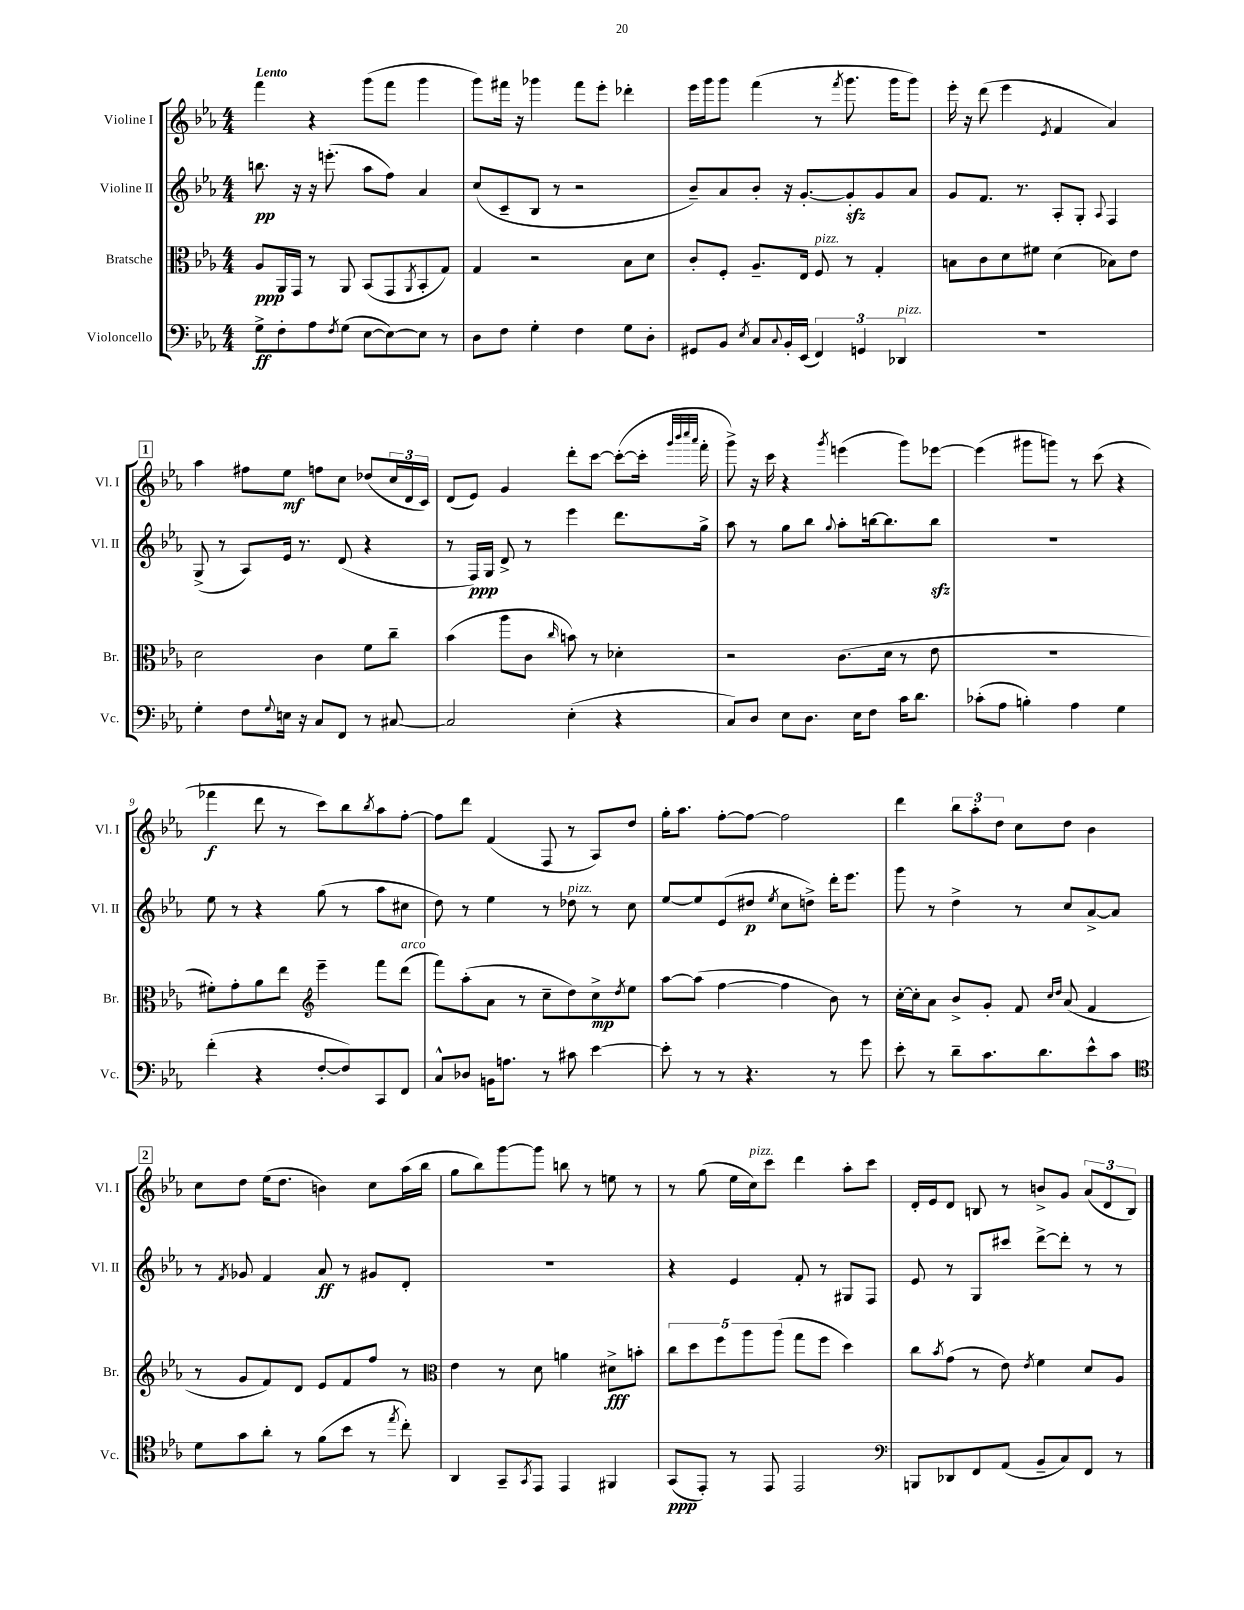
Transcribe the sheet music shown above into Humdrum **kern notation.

**kern	**kern	**kern	**kern
*staff4	*staff3	*staff2	*staff1
*clefF4	*clefC3	*clefG2	*clefG2
*k[b-e-a-]	*k[b-e-a-]	*k[b-e-a-]	*k[b-e-a-]
*M4/4	*M4/4	*M4/4	*M4/4
8G^\L	8A-/L	8.bb\	4fff\
8F'\	16AA-/L	.	.
.	16GG/JJ	16r	.
8A-\	8r	16r	4r
.	.	(8.eee'\	.
8qF/	.	.	.
(8G\J	8AA-/	.	.
[8E-\L	(8BB-/L	8aa-\L	(8ggg\L
8E-\_)	8GG/	8ff\J)	8fff\J
.	8qAA-/	.	.
8E-\]J	8BB-'/	4a-/	4ggg\
8r	8G/J)	.	.
=	=	=	=
8D\L	4G/	(8cc/L	8ggg\L)
8F\J	.	8c~/	16fff#\Jk
.	.	.	16r
4G'\	2r	8B-/J	4ggg-\
.	.	8r	.
4F\	.	2r	8fff#\L
.	.	.	8eee-'\J
8G\L	8B-\L	.	4ddd-'\
8D'\J	8d\J	.	.
=	=	=	=
8GG#/L	8c'/L	8b-~/L)	16eee-\LL
.	.	.	16ggg\J
8BB-/J	8F'/J	8a-/	8ggg\J
8qE-/	.	.	.
8C/L	8.A-~/L	8b-'/J	(4fff\
8qqC/	.	.	.
16BB-'/L	.	16r	.
(16EE-/JJ	16E-/Jk	[8.g'/L	.
6FF/)	8F/	.	8r
.	.	.	8qfff/
.	8r	8g'/]	8.ggg\
6GG/	.	.	.
.	4G'/	8g/	.
.	.	.	16ggg\LK
6DD-/	.	.	.
.	.	8a-/J	8ggg\J)
=	=	=	=
1r	8B\L	8g/L	16eee-'\
.	.	.	16r
.	8c\	8.f/J	(8ddd\
.	8d\	.	4eee-\
.	.	8.r	.
.	8f#\J	.	.
.	.	.	8qe-/
.	(4d\	8A-'/L	4f/
.	.	8G'/J	.
.	.	8qqA-/	.
.	8B-\L)	4F/	4a-/)
.	8e-\J	.	.
=	=	=	=
4G'\	2d\	(8G^/	4aa-\
.	.	8r	.
8F\L	.	8A-/L)	8ff#\L
8qqG/	.	.	.
16E\Jk	.	16e-/Jk	8ee-\J
16r	.	8.r	.
8C/L	4c\	.	8ff\L
8FF/J	.	(8d/	8cc\J
8r	8f\L	4r	(8dd-/L
[8C#/	8cc~\J	.	24cc/L
.	.	.	24d/
.	.	.	24c/JJ)
=	=	=	=
2C#/]	(4b-\	8r	(8d/L
.	.	16F/LL)	8e-/J)
.	.	16G/JJ	.
.	8aa-\L	8d^/	4g/
.	8c\J	8r	.
.	16qqcc/	.	.
(4E-'\	8b\)	4eee-\	8ddd'\L
.	8r	.	[8ccc\J
4r	4d-'\	8.ddd\L	(8ccc'\_L
.	.	.	16ccc'\]Jk
.	.	.	32qqggg/LLL
.	.	.	32qqbbb-/
.	.	.	32qqcccc/
.	.	.	32qqaaa-/JJJ
.	.	16gg^\Jk	16fff'\
=	=	=	=
8C/L)	2r	8aa-\	8ggg^\)
8D/J	.	8r	16r
.	.	.	16ccc\
8E-\L	.	8gg\L	4r
8.D\J	.	8bb-\J	.
.	.	8qqgg/	8qggg/
.	(8.c\L	8aa-'\L	(4eee\
16E-\LK	.	.	.
8F\J	.	[16bb\k	.
.	16d\Jk	8.bb\]	.
16c\LK	8r	.	8ggg\L)
8.d\J	.	.	.
.	8e-\	8bb\J	[8eee-\J
=	=	=	=
(8c-'\L	1r	1r	(4eee-\]
8A-\J	.	.	.
4B'\)	.	.	8ggg#\L
.	.	.	8ggg\J)
4A-\	.	.	8r
.	.	.	(8ccc\
4G\	.	.	4r
=	=	=	=
(4f'\	8f#'\L)	8ee-\	4fff-\
.	8g'\	8r	.
4r	8a-\	4r	8ddd\
.	8ee-\J	.	8r
*	*clefG2	*	*
[8F'/L	4eee-~\	(8gg\	8ccc\L)
8F/])	.	8r	8bb-\
.	.	.	8qbb-/
8CC/	8fff\L	8aa-\L	8aa-\
8FF/J	(8ddd\J	8cc#\J	[8ff'\J
=	=	=	=
8C^^/L	8fff\L)	8dd\)	8ff\]L
8D-/J	(8aa-'\	8r	8ddd\J
16BB\LK	8a-\J	4ee-\	(4f/
8.A\J	.	.	.
.	8r	.	.
8r	8cc~\L	8r	8F/
8c#\	8dd\)	8dd-\	8r
[4e-\	8cc^\	8r	8A-/L)
.	8qdd/	.	.
.	8ee-\J	8cc\	8dd/J
=	=	=	=
8e-'\]	[8aa-\L	[8ee-/L	16gg'\LK
.	.	.	8.aa-\J
8r	(8aa-\]J	8ee-/]	.
8r	[4ff\	(8e-/	[8ff'\L
4.r	.	8dd#/J	8ff\_J
.	.	8qee-/	.
.	4ff\]	8cc\L	2ff\]
.	.	8dd^\J)	.
8r	8b-\)	16ddd'\LK	.
.	.	8.eee-\J	.
8g\	8r	.	.
=	=	=	=
8e-'\	[16cc'\LL	8ggg\	4ddd\
.	16cc'\]J	.	.
8r	8a-\J	8r	.
8d~\L	8b-^/L	4dd^\	12bb-\L
.	.	.	12aa-'\
8.c\	8g'/J	.	.
.	.	.	12dd\J
.	8f/	8r	8cc\L
8.d\	.	.	.
.	16qqcc/LL	.	.
.	16qqdd/JJ	.	.
.	(8a-/	8cc/L	8dd\J
8e-^^\	4f/	[8a-^/	4b-\
8c\J	.	8a-/]J	.
=	=	=	=
*clefC4	*	*	*
8d\L	8r	8r	8cc\L
.	.	8qf/	.
8g\	8g/L	8g-/	8dd\J
8a-'\J	8f/)	4f/	(16ee-\LK
.	.	.	8.dd\J
8r	8d/J	.	.
(8f\L	8e-/L	8a-/	4b\)
8b-\J	8f/	8r	.
8r	8ff/J	8g#/L	8cc\L
8qee-/	.	.	.
8cc'\)	8r	8d'/J	(16aa-\L
.	.	.	16bb-\JJ
=	=	=	=
*	*clefC3	*	*
4AA-/	4e-\	1r	8gg\L
.	.	.	8bb-\)
8GG~/L	8r	.	[8ggg\
8qGG/	.	.	.
8EE-/J	8d\	.	8ggg\]J
4EE-/	4a\	.	8bb\
.	.	.	8r
4FF#/	8d#^\L	.	8ee\
.	8b'\J	.	8r
=	=	=	=
(8GG/L	10cc\L	4r	8r
.	10dd\	.	.
8EE-'/J)	.	.	(8gg\
.	10ff\	.	.
8r	.	4e-/	16ee-\LL
.	10aa-\	.	.
.	.	.	16cc\J)
8EE-/	.	.	8ccc\J
.	(10aa-\J	.	.
2EE-/	8gg\L	8f'/	4ddd\
.	8ff\J	8r	.
.	4dd\)	8G#/L	8aa-'\L
.	.	8F/J	8ccc\J
=	=	=	=
*clefF4	*	*	*
8BBB/L	8cc\L	8e-/	16d'/LL
.	.	.	16e-/J
.	8qb-/	.	.
8DD-/	(8g\J	8r	8d/J
8FF/	8r	8G/L	8B/
(8AA-/J	8e-\)	8ccc#/J	8r
.	8qe-/	.	.
8BB-~/L	4f\	[8ddd^\L	8b^/L
8C/)	.	8ddd'\]J	8g/J
8FF/J	8d/L	8r	(12a-/L
.	.	.	12d/
8r	8A-/J	8r	.
.	.	.	12B/J)
==	==	==	==
*-	*-	*-	*-
